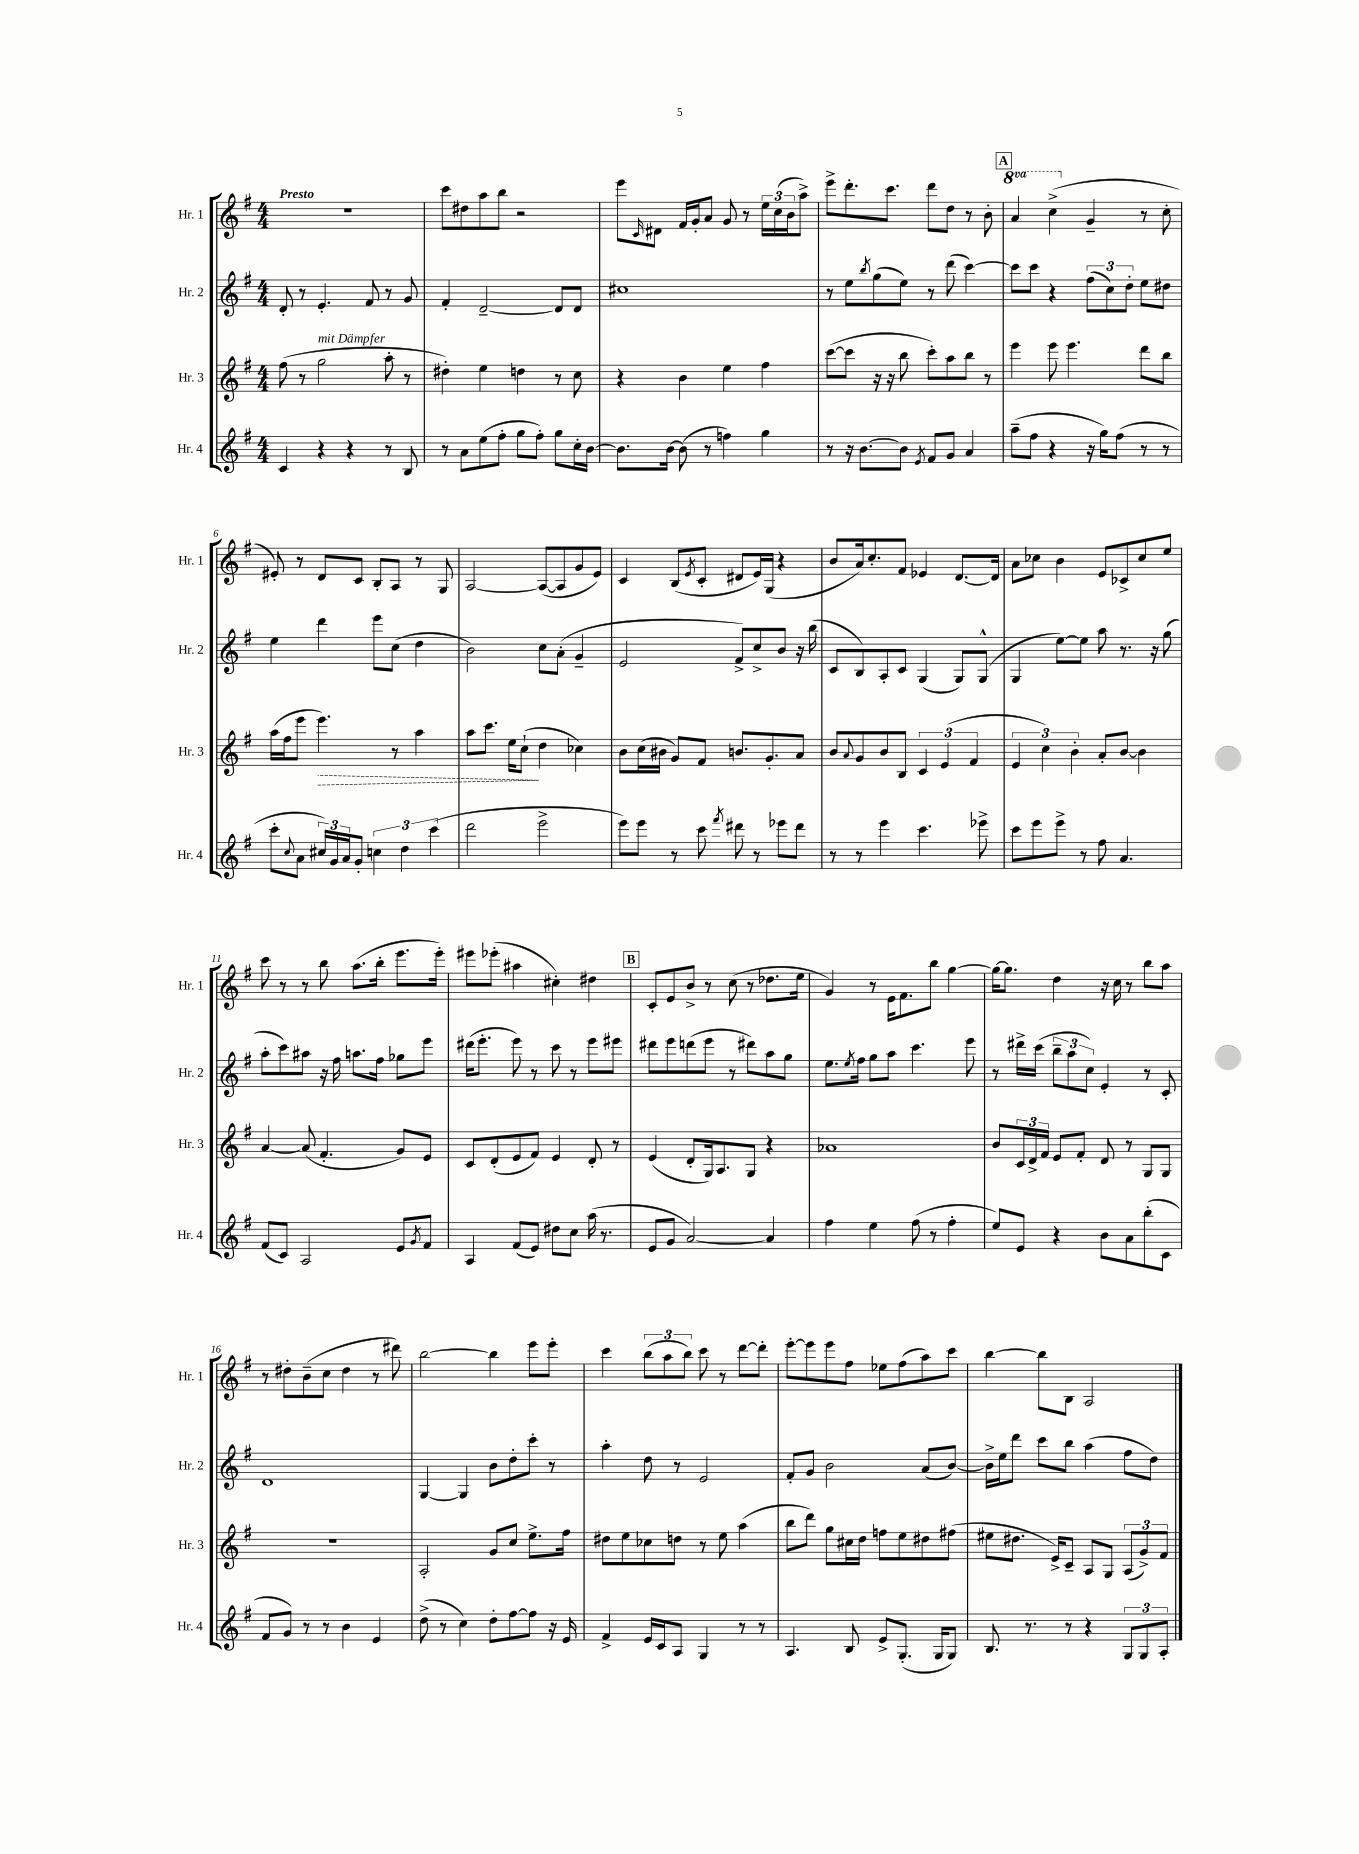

**kern	**kern	**kern	**kern
*staff4	*staff3	*staff2	*staff1
*clefG2	*clefG2	*clefG2	*clefG2
*k[f#]	*k[f#]	*k[f#]	*k[f#]
*M4/4	*M4/4	*M4/4	*M4/4
4c	(8ff#	8d'	1r
.	8r	8r	.
4r	2gg	4.e'	.
4r	.	.	.
.	.	8f#	.
8r	8aa'	8r	.
8B	8r	8g	.
=	=	=	=
8r	4dd#')	4f#'	8ccc
8a	.	.	8dd#
(8ee	4ee	[2d~	8aa
8ff#'	.	.	8bb
8gg	4dd	.	2r
8ff#')	.	.	.
8gg	8r	8d]	.
16cc'	8cc	8d	.
[16b	.	.	.
=	=	=	=
8.b]	4r	1cc#	8eee
.	.	.	16qqc
.	.	.	8d#
[16b	.	.	.
(8b]	4b	.	16f#
.	.	.	16g'
8r	.	.	8a
4ff)	4ee	.	8g
.	.	.	8r
4gg	4ff#	.	24ee
.	.	.	(24cc
.	.	.	24b
.	.	.	8aa^)
=	=	=	=
8r	([8ccc	8r	8eee^
16r	8ccc]	8ee	8.ddd'
[8.b	.	.	.
.	.	8qbb	.
.	16r	(8gg	.
.	16r	.	8.ccc
8b]	8bb	8ee)	.
8qe	.	.	.
8f#	8ccc')	8r	8ddd
8g	8aa	(8ddd	8dd
4a	8bb	[4ccc)	8r
.	8r	.	8b'
=	=	=	=
(8aa~	4eee	8ccc]	4aa
8ff#	.	8ccc	.
4r	8eee	4r	(4ccc^
.	4.eee	.	.
16r	.	(12ff#	4g~
16gg)	.	.	.
.	.	12cc)	.
(8ff#	.	.	.
.	.	12dd'	.
8r	8ddd	8ee	8r
8r	8bb	8dd#	8cc'
=	=	=	=
8ccc'	(16aa	4ee	8e#')
.	16ff#	.	.
8qqcc	.	.	.
8a	8eee	.	8r
24cc#)	4.eee)	4ddd	8d
24g	.	.	.
24a	.	.	.
8g'	.	.	8c
6cc	.	8eee	8B'
.	8r	(8cc	8A
6dd	.	.	.
.	4aa	4dd	8r
(6ccc	.	.	.
.	.	.	8G
=	=	=	=
2ddd	8aa	2b)	[2A
.	8.ccc	.	.
.	16ee	.	.
.	(8cc`	.	.
2eee^	4dd	8cc	(8A_
.	.	(8a'	8A]
.	4cc-)	4g~	8g
.	.	.	8e)
=	=	=	=
8eee)	8b	2e	4c
8eee	(16cc	.	.
.	16b#	.	.
8r	8g)	.	(8B
.	.	.	8qe
8ccc	8f#	.	8c'
8qfff#	.	.	.
8ddd#	8.b	8f#^)	8d#
8r	.	8cc^	16e)
.	8.g'	.	(16G
8eee-	.	8b	4r
8ddd#	8a	16r	.
.	.	(16bb	.
=	=	=	=
8r	8b	8c	8b
.	8qqa	.	.
8r	8g	8B)	16a)
.	.	.	8.cc'
4eee	8b	8A'	.
.	8B	8c	8f#
4.ccc	6c	(4G	4e-
.	(6e	.	.
.	.	8G)	[8.d
.	6f#	.	.
8eee-^	.	(8G^^	.
.	.	.	16d]
=	=	=	=
8ccc	6e	4G	8a
8eee	.	.	8cc-
.	6cc)	.	.
8eee^	.	[8ee)	4b
.	6b'	.	.
8r	.	8ee]	.
8ff#	8a'	8aa	8e
4.a	[8b	8.r	8c-^
.	4b]	.	8cc-
.	.	16r	.
.	.	(8gg	8ee
=	=	=	=
(8f#	[4a	8aa'	8ccc
8c)	.	8ccc)	8r
2A	(8a]	8aa#	8r
.	4.f#'	16r	8bb
.	.	16ff#	.
.	.	8.aa	(8.aa
.	.	16ff#	16bb'
8e	8g)	8gg-	8.eee
8qg	.	.	.
8f#	8e	8eee	.
.	.	.	16eee')
=	=	=	=
4A	8c	(16ddd#	8eee#
.	.	8.eee'	.
.	(8d'	.	(8eee-'
(8f#	8e	8eee)	4aa#
8e)	8f#)	8r	.
8dd#	4e	8ccc	4cc#')
8cc	.	8r	.
(16aa	8d'	8eee	4dd#
8.r	.	.	.
.	8r	8eee#	.
=	=	=	=
8e	(4e	8ddd#	8c'
8g	.	8eee	8e
[2a)	8d'	(8ddd	8b^
.	16G)	8eee	8r
.	8.A	.	.
.	.	8r	(8cc
.	8G	8ddd#)	8r
4a]	4r	8aa	8.dd-
.	.	8gg	.
.	.	.	16ee
=	=	=	=
4ff#	1a-	8.ee	4g)
.	.	8qee	.
.	.	16ff#	.
4ee	.	8gg	8r
.	.	8aa	16e
.	.	.	8.f#
(8ff#	.	4.ccc	.
8r	.	.	8bb
4ff#'	.	.	[4gg
.	.	8eee	.
=	=	=	=
8ee)	8b	8r	16gg_
.	.	.	8.gg]
8e	24c	16ddd#^	.
.	24d^	.	.
.	.	(16ccc	.
.	24f#	.	.
4r	8e	12bb~	4dd
.	.	12aa	.
.	8f#'	.	.
.	.	12cc)	.
8b	8d	4e'	16r
.	.	.	16cc
8a	8r	.	8r
(8bb'	8G	8r	8bb
8c	8G	8c'	8aa
=	=	=	=
8f#	1r	1d	8r
8g)	.	.	8dd#'
8r	.	.	(8b~
8r	.	.	8cc
4b	.	.	4dd#
4e	.	.	8r
.	.	.	8ddd#)
=	=	=	=
(8dd^	2A'	[4G	[2bb
8r	.	.	.
4cc)	.	4G]	.
8dd'	8g	8b	4bb]
[8ff#	8cc	8dd'	.
8ff#]	8.ee^	8ccc'	8eee
16r	.	8r	8eee'
16e	16ff#	.	.
=	=	=	=
4f#^	8dd#	4aa'	4ccc
.	8ee	.	.
16e	8cc-	8dd	(12bb
16c	.	.	.
.	.	.	12aa
8A	8dd	8r	.
.	.	.	12bb)
4G	8r	2e	8ccc
.	8ee	.	8r
8r	(4aa	.	[8ddd
8r	.	.	8ddd']
=	=	=	=
4.A	8bb	8f#'	[8eee'
.	8ddd)	8g	8eee]
.	8gg	2b	8eee
8B	16cc#	.	8ff#
.	16dd	.	.
8e^	8ff	.	8ee-
(8.G'	8ee	.	(8ff#
.	8dd#	(8a	8aa)
16G	.	.	.
8G)	(8ff#	[8b)	8ccc
=	=	=	=
8.B	8ee#	16b^]	[4bb
.	.	16ee	.
.	8.dd#	8ddd	.
8.r	.	.	.
.	.	8ccc	8bb]
.	16e^)	.	.
8r	8c~	8bb	8B
4r	8A	(4aa	2A
.	8G	.	.
12G	(12A	8ff#	.
12G	12g^)	.	.
.	.	8dd)	.
12A'	12f#	.	.
==	==	==	==
*-	*-	*-	*-
